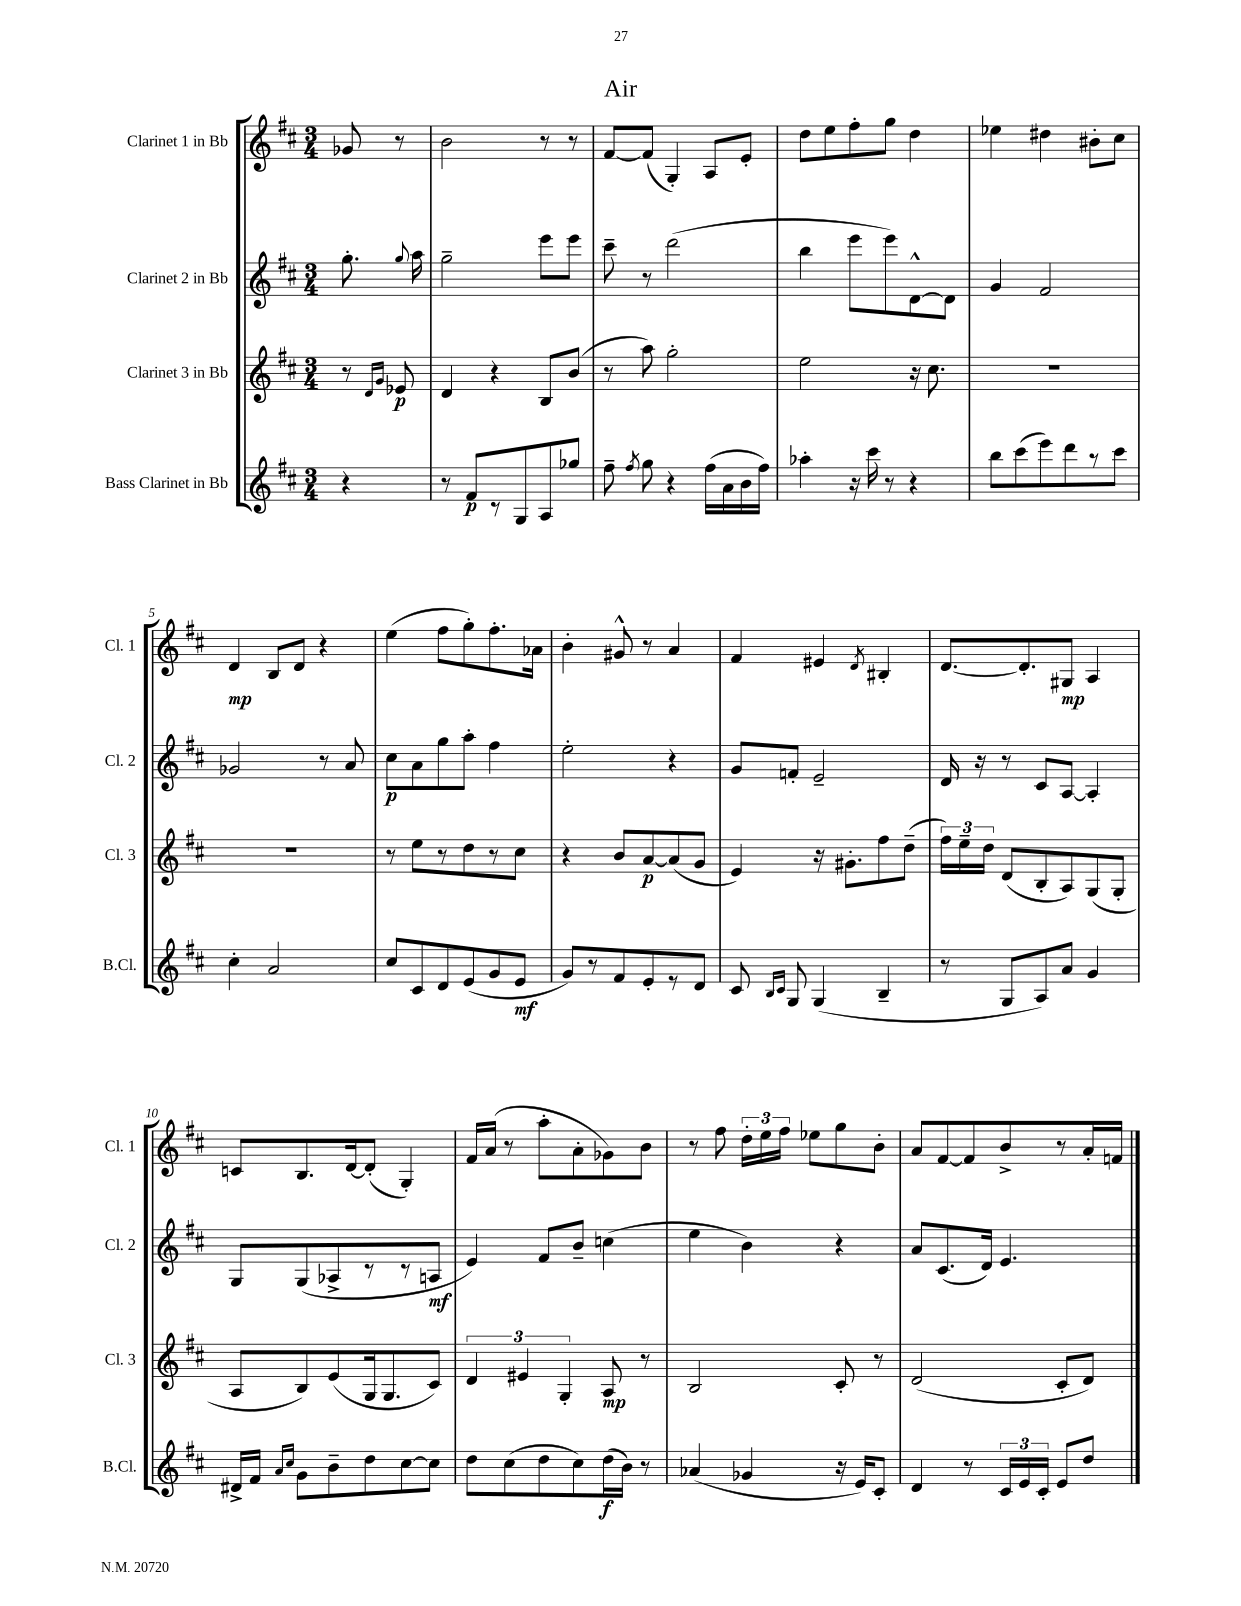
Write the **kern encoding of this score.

**kern	**dynam	**kern	**dynam	**kern	**dynam	**kern	**dynam
*part4	*part4	*part3	*part3	*part2	*part2	*part1	*part1
*staff4	*staff4	*staff3	*staff3	*staff2	*staff2	*staff1	*staff1
*I"Bass Clarinet in Bb	*	*I"Clarinet 3 in Bb	*	*I"Clarinet 2 in Bb	*	*I"Clarinet 1 in Bb	*
*I'B.Cl.	*	*I'Cl. 3	*	*I'Cl. 2	*	*I'Cl. 1	*
*clefG2	*	*clefG2	*	*clefG2	*	*clefG2	*
*k[f#c#]	*	*k[f#c#]	*	*k[f#c#]	*	*k[f#c#]	*
*M3/4	*	*M3/4	*	*M3/4	*	*M3/4	*
=	=	=	=	=	=	=	=
4r	.	8r	.	8.gg'\	.	8g-X/	.
.	.	16qqd/LL	.	.	.	.	.
.	.	16qqg/JJ	.	.	.	.	.
.	.	8e-X/	p	.	.	8r	.
.	.	.	.	8qqgg/	.	.	.
.	.	.	.	16aa\	.	.	.
=1	=1	=1	=1	=1	=1	=1	=1
8r	.	4d/	.	2gg~\	.	2b\	.
8f#/L	p	.	.	.	.	.	.
8r	.	4r	.	.	.	.	.
8G/	.	.	.	.	.	.	.
8A/	.	8B/L	.	8eee\L	.	8r	.
8gg-X/J	.	(8b/J	.	8eee\J	.	8r	.
=2	=2	=2	=2	=2	=2	=2	=2
8ff#~\	.	8r	.	8ccc#~\	.	[8f#/L	.
8qff#/	.	.	.	.	.	.	.
8gg\	.	8aa\)	.	8r	.	(8f#/J]	.
4r	.	2gg'\	.	(2ddd\	.	4G'/)	.
(16ff#\LL	.	.	.	.	.	8A/L	.
16a\	.	.	.	.	.	.	.
16b\	.	.	.	.	.	8e'/J	.
16ff#\JJ)	.	.	.	.	.	.	.
=3	=3	=3	=3	=3	=3	=3	=3
4aa-X'\	.	2ee\	.	4bb\	.	8dd\L	.
.	.	.	.	.	.	8ee\	.
16r	.	.	.	8eee\L	.	8ff#'\	.
16ccc#\	.	.	.	.	.	.	.
8r	.	.	.	8eee\)	.	8gg\J	.
4r	.	16r	.	[8d^^\	.	4dd\	.
.	.	8.cc#\	.	.	.	.	.
.	.	.	.	8d\J]	.	.	.
=4	=4	=4	=4	=4	=4	=4	=4
8bb\L	.	2.r	.	4g/	.	4ee-X\	.
(8ccc#\	.	.	.	.	.	.	.
8eee\)	.	.	.	2f#/	.	4dd#X\	.
8ddd\	.	.	.	.	.	.	.
8r	.	.	.	.	.	8b#X'\L	.
8ccc#\J	.	.	.	.	.	8cc#\J	.
!!LO:LB:g=z
=5	=5	=5	=5	=5	=5	=5	=5
4cc#'\	.	2.r	.	2g-X/	.	4d/	mp
2a/	.	.	.	.	.	8B/L	.
.	.	.	.	.	.	8d/J	.
.	.	.	.	8r	.	4r	.
.	.	.	.	8a/	.	.	.
=6	=6	=6	=6	=6	=6	=6	=6
8cc#/L	.	8r	.	8cc#\L	p	(4ee\	.
8c#/	.	8ee\L	.	8a\	.	.	.
8d/	.	8r	.	8gg\	.	8ff#\L	.
(8e/	.	8dd\	.	8aa'\J	.	8gg'\)	.
8g/	.	8r	.	4ff#\	.	8.ff#'\	.
8e/J	mf	8cc#\J	.	.	.	.	.
.	.	.	.	.	.	16a-X\Jk	.
=7	=7	=7	=7	=7	=7	=7	=7
8g/L)	.	4r	.	2ee'\	.	4b'\	.
8r	.	.	.	.	.	.	.
8f#/	.	8b/L	.	.	.	8g#X^^/	.
8e'/	.	[8a/	p	.	.	8r	.
8r	.	(8a/]	.	4r	.	4a/	.
8d/J	.	8g/J	.	.	.	.	.
=8	=8	=8	=8	=8	=8	=8	=8
8c#/	.	4e/)	.	8g/L	.	4f#/	.
16qqB/LL	.	.	.	.	.	.	.
16qqc#/JJ	.	.	.	.	.	.	.
8G/	.	.	.	8fn'/J	.	.	.
(4G/	.	16r	.	2e~/	.	4e#X/	.
.	.	8.g#X'\L	.	.	.	.	.
.	.	.	.	.	.	8qd/	.
4B~/	.	8ff#\	.	.	.	4B#X'/	.
.	.	(8dd~\J	.	.	.	.	.
=9	=9	=9	=9	=9	=9	=9	=9
8r	.	24ff#\LL)	.	16d/	.	[8.d/L	.
.	.	24ee~\	.	.	.	.	.
.	.	.	.	16r	.	.	.
.	.	24dd\JJ	.	.	.	.	.
8G/L	.	(8d/L	.	8r	.	.	.
.	.	.	.	.	.	8.d'/]	.
8A/)	.	8B'/	.	8c#/L	.	.	.
8a/J	.	8A/)	.	[8A/J	.	8G#X/J	mp
4g/	.	(8G/	.	4A'/]	.	4A/	.
.	.	8G'/J	.	.	.	.	.
!!LO:LB:g=z
=10	=10	=10	=10	=10	=10	=10	=10
16d#X^/LL	.	8A/L	.	8G/L	.	8cn/L	.
16f#/JJ	.	.	.	.	.	.	.
16qqa/LL	.	.	.	.	.	.	.
16qqcc#/JJ	.	.	.	.	.	.	.
8g\L	.	8B/)	.	(8G/	.	8.B/	.
8b~\	.	(8e/	.	8A-X^/	.	.	.
.	.	.	.	.	.	[16d/k	.
8dd\	.	16G/k	.	8r	.	(8d'/J]	.
.	.	8.G/	.	.	.	.	.
[8cc#\	.	.	.	8r	.	4G'/)	.
8cc#\J]	.	8c#/J)	.	8An/J	mf	.	.
=11	=11	=11	=11	=11	=11	=11	=11
8dd\L	.	6d/	.	4e/)	.	16f#/LL	.
.	.	.	.	.	.	(16a/JJ	.
(8cc#\	.	.	.	.	.	8r	.
.	.	6e#X/	.	.	.	.	.
8dd\	.	.	.	8f#/L	.	8aa'\L	.
.	.	6G'/	.	.	.	.	.
8cc#\)	.	.	.	8b~/J	.	8a'\	.
(16dd\L	f	8A/	mp	(4ccn\	.	8g-X\)	.
16b\JJ)	.	.	.	.	.	.	.
8r	.	8r	.	.	.	8b\J	.
=12	=12	=12	=12	=12	=12	=12	=12
(4a-X/	.	2B/	.	4ee\	.	8r	.
.	.	.	.	.	.	8ff#\	.
4g-X/	.	.	.	4b\)	.	24dd'\LL	.
.	.	.	.	.	.	24ee\	.
.	.	.	.	.	.	24ff#\JJ	.
.	.	.	.	.	.	8ee-X\L	.
16r	.	8c#'/	.	4r	.	8gg\	.
16e/KL)	.	.	.	.	.	.	.
8c#'/J	.	8r	.	.	.	8b'\J	.
=13	=13	=13	=13	=13	=13	=13	=13
4d/	.	(2d/	.	8a/L	.	8a/L	.
.	.	.	.	(8.c#/	.	[8f#/	.
8r	.	.	.	.	.	8f#/]	.
.	.	.	.	16d/Jk)	.	.	.
24c#/LL	.	.	.	4.e/	.	8b^/	.
24e/	.	.	.	.	.	.	.
24c#'/JJ	.	.	.	.	.	.	.
8e/L	.	8c#'/L	.	.	.	8r	.
8dd/J	.	8d/J)	.	.	.	16a'/L	.
.	.	.	.	.	.	16fn/JJ	.
==	==	==	==	==	==	==	==
*-	*-	*-	*-	*-	*-	*-	*-
